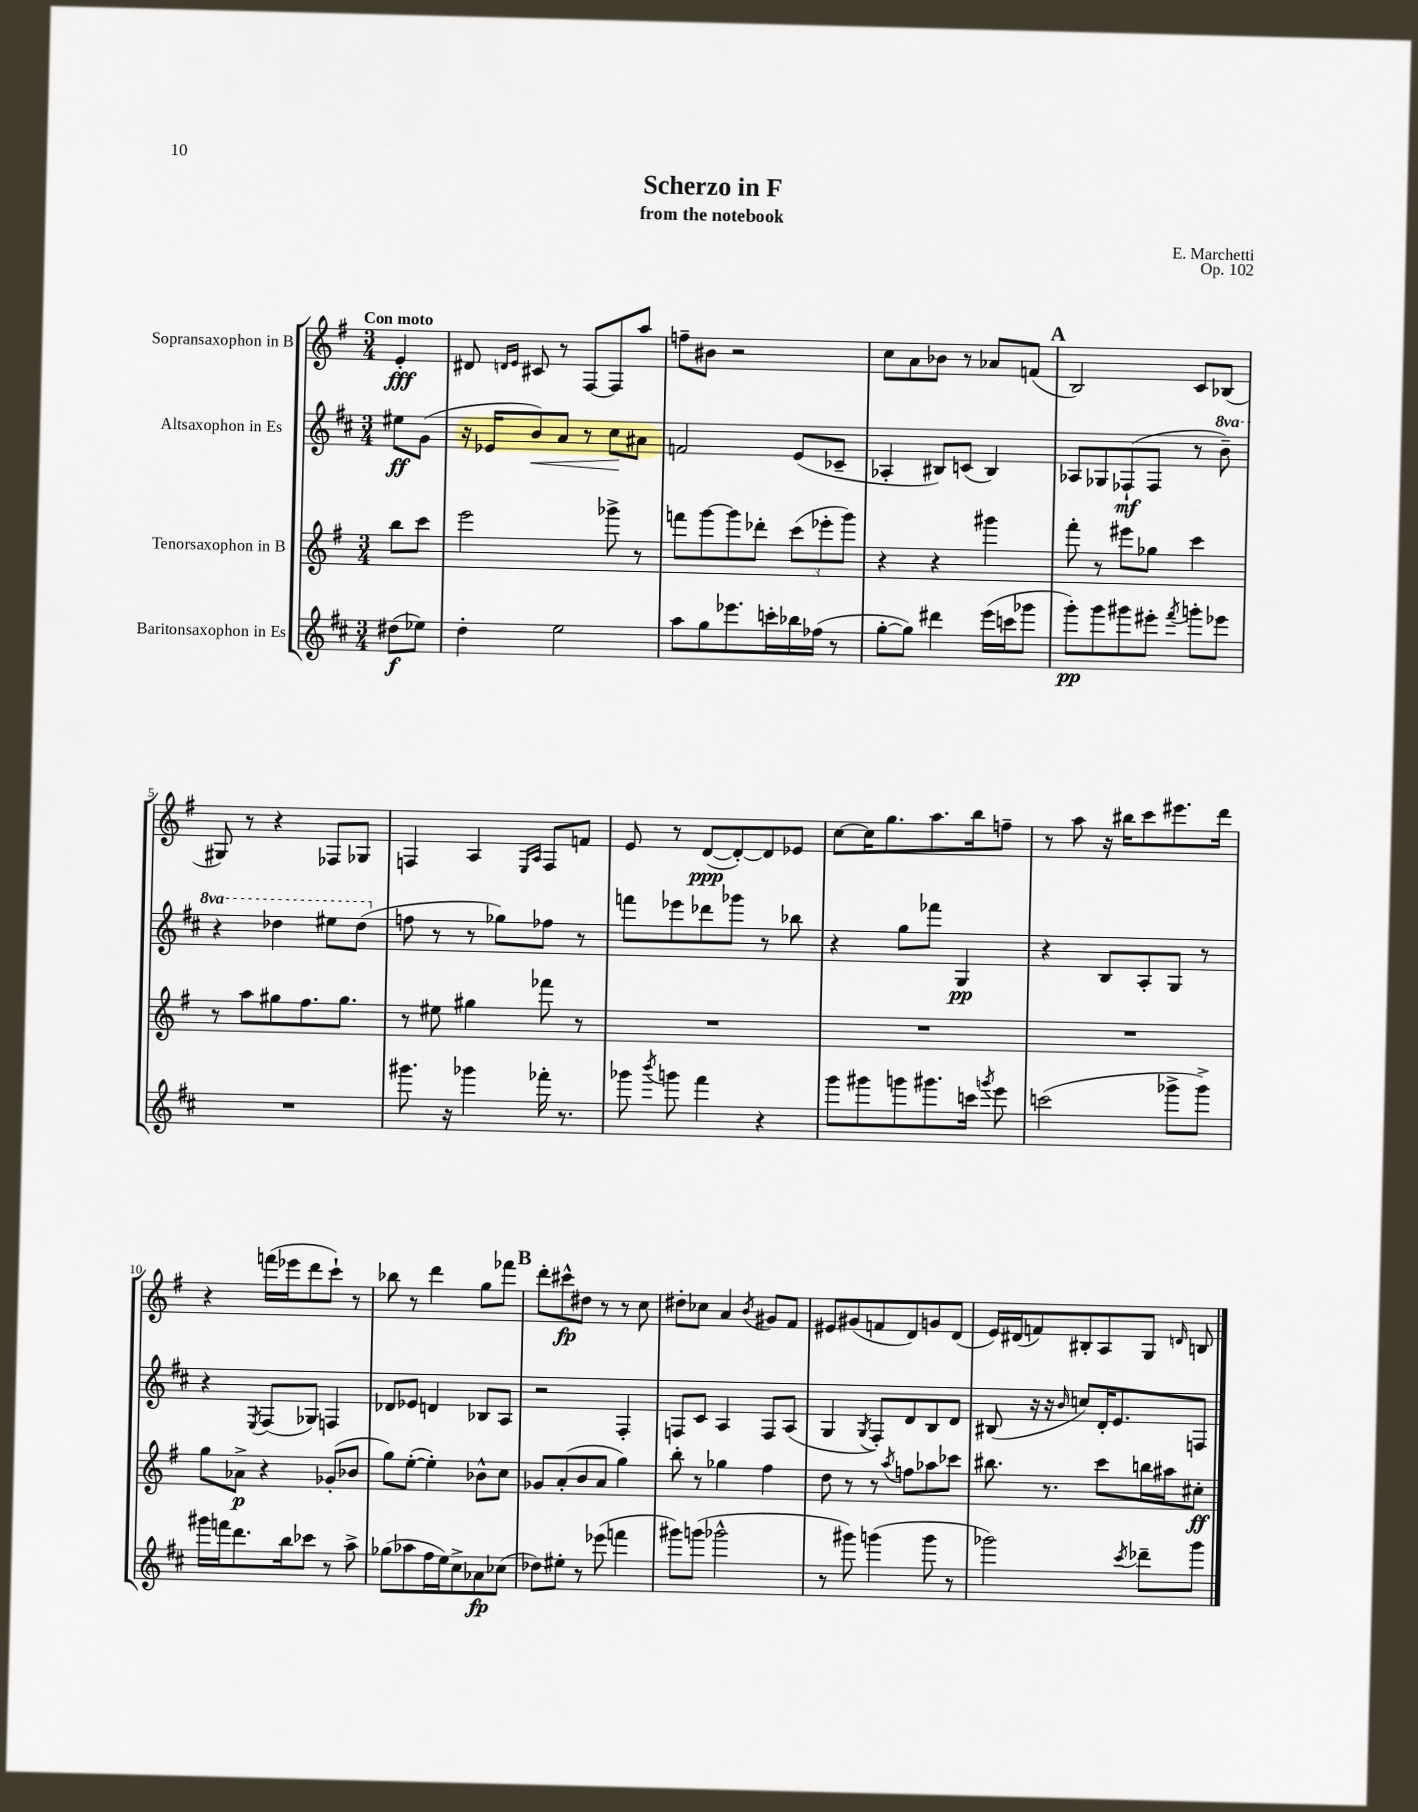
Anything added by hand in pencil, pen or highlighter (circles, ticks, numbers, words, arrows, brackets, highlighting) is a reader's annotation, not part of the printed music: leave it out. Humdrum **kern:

**kern	**kern	**kern	**kern
*staff4	*staff3	*staff2	*staff1
*clefG2	*clefG2	*clefG2	*clefG2
*k[f#c#]	*k[f#]	*k[f#c#]	*k[f#]
*M3/4	*M3/4	*M3/4	*M3/4
(8dd#	8bb	8ee#	4e'
8ee-)	8ccc	(8g	.
=	=	=	=
4dd'	2eee	16r	8d#
.	.	16e-	.
.	.	.	16qqd
.	.	.	16qqe
.	.	8b)	8c#
2ee	.	8a	8r
.	.	8r	[8F#
.	8ggg-^	8cc#	8F#]
.	8r	8a#	8aa
=	=	=	=
8aa	8fff	2f	8ff~
8gg	[8ggg	.	8b#
8.eee-	8ggg]	.	2r
.	8ddd-'	.	.
16ccc'	.	.	.
16bb-	(12ccc	(8e	.
(16ff-	.	.	.
.	12eee-'	.	.
8r	.	8c-~	.
.	12ggg)	.	.
=	=	=	=
[8gg'	4r	4A-'	8cc
8gg])	.	.	8a
4ddd#	4r	8B#)	8b-
.	.	(8c	8r
(16eee	4ggg#	4B#)	8a-
16ccc	.	.	.
8ggg-	.	.	(8f
=	=	=	=
8ggg')	8fff#'	8A-	2B)
8ggg	8r	8G-	.
8ggg#	8eee#	(8F-`	.
8eee#'	8gg-	8F-	.
8qfff#	.	.	.
8ggg'	4ccc	8r	8c
8eee-	.	8bb~)	(8B-
=	=	=	=
2.r	8r	4r	8G#)
.	8aa	.	8r
.	8gg#	4ddd-	4r
.	8.ff#	.	.
.	.	8eee#	8F-
.	8.gg#	.	.
.	.	(8ddd-	8G-
=	=	=	=
8.ggg#	8r	8ff	4F
.	8ee#	8r	.
16r	.	.	.
4ggg-	4gg#	8r	4A
.	.	8gg-)	.
.	.	.	16qqE
.	.	.	16qqA
16fff-'	8fff-	8ff-	8F
8.r	.	.	.
.	8r	8r	8f
=	=	=	=
8ggg-	2.r	8fff	8e
8qbbb	.	.	.
8ggg	.	8eee-	8r
4fff#	.	8ddd-	([8d
.	.	8ggg-	8d'_)
4r	.	8r	8d]
.	.	8bb-	8e-
=	=	=	=
8ggg	2.r	4r	[8cc
8ggg#	.	.	16cc]
.	.	.	8.gg
8ggg	.	8gg	.
8.ggg#	.	8fff-	8.aa
.	.	4G	.
16ccc	.	.	16bb
8qggg	.	.	.
8eee	.	.	8ff~
=	=	=	=
(2ccc	2.r	4r	8r
.	.	.	8aa
.	.	8B	16r
.	.	.	16bb#
.	.	8A'	8ccc
8ggg-^	.	8G	8.eee#
8ggg-^)	.	8r	.
.	.	.	16ddd
=	=	=	=
16ggg#	8gg	4r	4r
16fff	.	.	.
8.ddd	8a-^	.	.
.	.	8qE	.
.	4r	(8F#	(16fff
16bb	.	.	16eee-
8ccc-	.	8G-)	8ddd
8r	(8g-'	4F	8ccc`)
8aa^	8b-	.	8r
=	=	=	=
(8gg-	8gg)	8d-	8bb-
8aa-	([8ee'	8e-	8r
16ff#	4ee'])	4d	4ddd
16ee)	.	.	.
8cc#^	.	.	.
8a-	8b-^^	8B-	8gg
(8cc-	8cc	8A	8fff-
=	=	=	=
8dd-)	8g-	2r	8ddd'
8ee#'	(8a'	.	8ccc#^^
8r	8b	.	8dd#
(8eee-	8a	.	8r
4fff	4gg)	4F#'	8r
.	.	.	8cc
=	=	=	=
8ggg#)	8bb'	8F	8dd#'
(8ggg	8r	8c#	8cc-
2ggg-^^	4gg-	4A	4a
.	.	.	8qb
.	4ff#	8F	8g#
.	.	(8A	8f#
=	=	=	=
8r	8dd	4G	8e#
8ggg#)	8r	.	(8g#
.	.	8qG	.
(4ggg	8r	8F#')	8f
.	8qaa	.	.
.	8ff	8d	8d)
8ggg	8aa-	8B	8g
8r	8ccc-	8d	(8d
=	=	=	=
2ggg-)	8.bb#	(8B#	16e)
.	.	.	(16d#
.	.	16r	8f)
.	8.r	16r	.
.	.	16qqb	.
.	.	8cc)	8B#'
.	8ccc	16d'	8A
.	.	8.e	.
8qccc#	.	.	.
8ddd-~	16bb	.	8G
.	16aa#	.	.
.	.	.	16qqd
8ggg-	8cc#'	8F	8B
==	==	==	==
*-	*-	*-	*-
